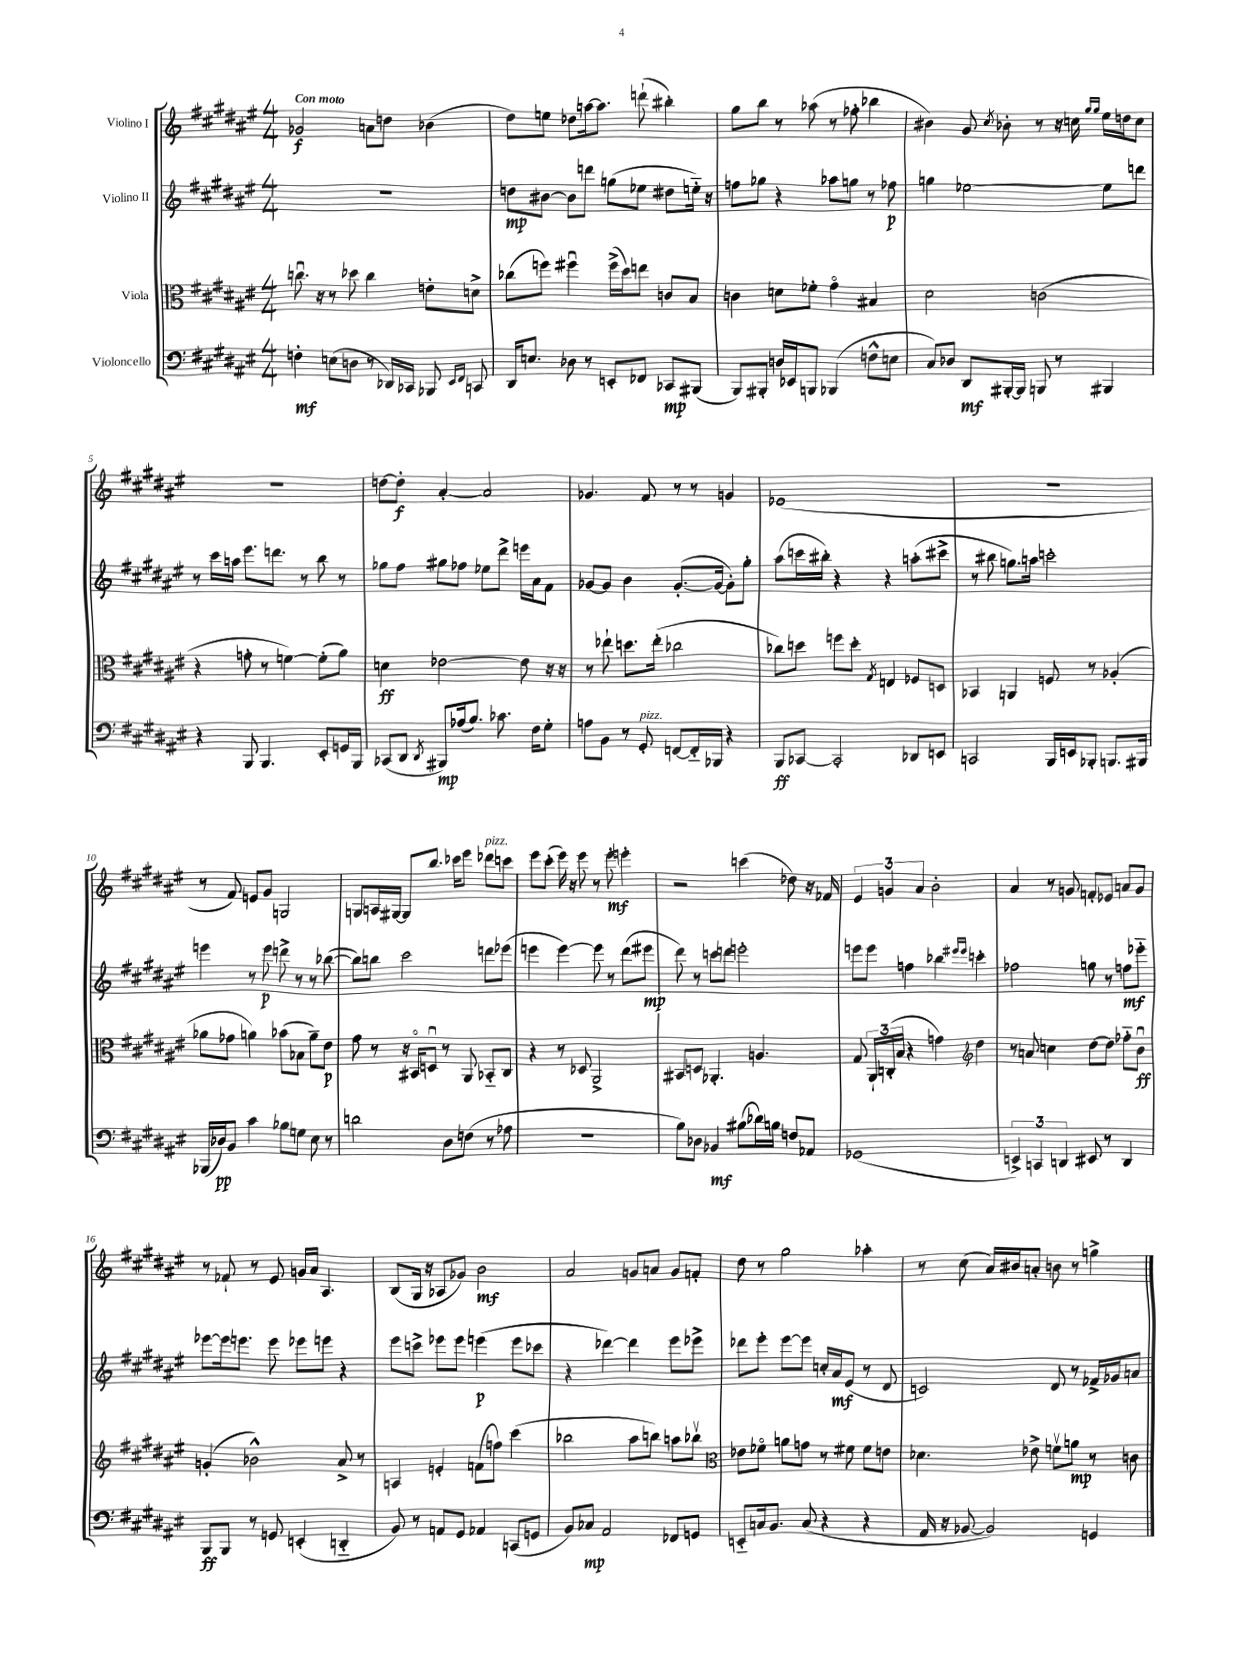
<<
\new StaffGroup <<
\new Staff = "s0" \with { instrumentName = "Violino I" } {
    \clef treble \key fis \major \numericTimeSignature \time 4/4 \tempo "Con moto"
    \autoBeamOff ges'2\f a'8[ d''8] bes'4( |
    dis''8[) e''8] des''8[ a''16~ a''8.] d'''8-!( bis''4-.) |
    gis''8[ b''8] r8 aes''8( r8 fes''8-. bes''4 |
    bis'4) gis'8 \acciaccatura { cis''8 } bes'8-. r8 r16 c''16 \grace { gis''16[ gis''16] } eis''16[ d''16 c''8] |
    R1 |
    d''8[~ d''8]-.\f ais'4~-. ais'2 |
    ges'4. fis'8 r8 r8 g'4 |
    ees'1( |
    r1 |
    r8 fis'8) e'8[ gis'8] g2 |
    g8[ a16 gis16]~ gis8[ b''8.] ces'''16[ eis'''8] des'''8[^\markup { \italic "pizz." } c'''8] |
    eis'''8[ cis'''8]-.( eis'''16) r16 eis'''8 r8 eis'''8-.\mf e'''4-. |
    r2 c'''4( des''8) r16 fes'16 |
    \tuplet 3/2 { eis'4 g'4 ais'4 } b'2-. |
    ais'4 r8 g'8 f'8[-. ees'8] a'8[ g'8] |
    r8 fes'8-! r8 eis'8 g'16[ ais'16] ais4. |
    b8[( gis16] r16 aes8[ ges'8]) b'2\mf |
    ais'2 g'8[ a'8] g'8[ f'8]-. |
    dis''8 r8 gis''2 aes''4-. |
    r8 cis''8( ais'16[) bis'16 a'8]-. b'8 r8 g''4-> \bar "|." |
}
\new Staff = "s1" \with { instrumentName = "Violino II" } {
    \clef treble \key fis \major \numericTimeSignature \time 4/4
    \autoBeamOff R1 |
    d''8[\mp bis'8]~ bis'8[ d'''8] g''8[( ees''8] dis''8[ e''16]-_) r16 |
    f''8[ ges''8] r4 aes''8[ g''8] r8 fes''8\p |
    g''4 ees''2~ ees''8[ d'''8] |
    r8 cis'''16[ a''16] eis'''8.[ d'''8.] r8 b''8 r8 |
    ges''8[ fis''8] gis''8[ fes''8] ees''8[ dis'''8]-> e'''16[ ais'16 fis'8] |
    ges'8[~ ges'8] b'4 ges'8.[~-.( ges'16]~ ges'8[-.) gis''8]-. |
    ais''8[( c'''16 bis''16]-.) r4 r4 a''8[-.( cis'''8]-> |
    r8 bis''8 g''8.[) a''16] c'''2-. |
    e'''4 r8 e'''8\p d'''8-> r8 r8 bes''8~( |
    bes''8[) b''8] cis'''2 d'''8[ ees'''8]( |
    e'''4 e'''4~) e'''8 r8 dis'''8[( eis'''8]\mp |
    dis'''8) r8 c'''8[ d'''8] e'''2-. |
    e'''8[ e'''8] f''4 bes''4 \grace { eis'''16[ eis'''16] } c'''4-. |
    fes''2 g''8 r8 f''8[\mf ees'''8]-_ |
    ees'''8[~ ees'''16 e'''8.] e'''8 ees'''8[ e'''8] r4 |
    eis'''8[ c'''8]-> ees'''8[ ees'''8] e'''4\p( e'''8[ ces'''8] |
    r4 des'''4~) des'''4 eis'''8[ ees'''8]-> |
    des'''8[ eis'''8]-. eis'''8[~ eis'''8] c''16[-. ais'16\mf eis'8]( r8 dis'8 |
    c'2) dis'8 r8 fes'16[-> ges'16 a'8] \bar "|." |
}
\new Staff = "s2" \with { instrumentName = "Viola" } {
    \clef alto \key fis \major \numericTimeSignature \time 4/4
    \autoBeamOff c''8.\downbow r16 r8 des''8 c''4 e'8[-. d'8]-> |
    ces''8[( f''8]) fis''4\downbow fis''16[->( dis''16) e''8] c'8[ b8] |
    c'4 d'8[ fes'8]-. gis'4\flageolet bis4 |
    dis'2 c'2( |
    r4 g'8-. r8 f'4~) f'8[-.( ais'8]) |
    d'4\ff ees'2~ ees'8 r16 r16 |
    r8 ees''8-! d''8.[ ees''16]-.( ces''2 |
    ces''8[) d''8] f''8[ d''8]-. \acciaccatura { gis8 } e4 fes8[ d8] |
    bes,4 a,4 f8 r8 aes4-.( |
    aes'8[ ges'8] a'4) bes'8[( bes8] a'8[--) eis'8]\p |
    gis'8 r8 r16 bis,16[\flageolet d8]\downbow r8 ais,8 bes,8[-_ cis8] |
    r4 r8 des8 ais,2-> |
    bis,8[ d8] aes,4.-. a4. |
    gis8 \tuplet 3/2 { ais,16[-! c16-.( b16] } r4 g'4) \clef treble dis''4 |
    r8 a'8 c''4 dis''8[~ dis''8] fes''8[-_ b'8]\downbow\ff |
    g'4-.( bes'2-^) ais'8-> r8 |
    a4 e'4-. f'8[( f''8]) cis'''4( |
    bes''2 ais''8[ b''8]) a''8[ bes''8]\upbow |
    \clef alto ees'8[ fes'8]\flageolet a'8[ g'8] r8 fis'8 fis'8[ e'8] |
    des'4. ees'8-> f'8[\upbow a'8]\mp r8 c'8 \bar "|." |
}
\new Staff = "s3" \with { instrumentName = "Violoncello" } {
    \clef bass \key fis \major \numericTimeSignature \time 4/4
    \autoBeamOff f4-.\mf e8[( d8] r8 des,16[) ces,16] bes,,8 \grace { eis,16[ fis,16] } c,8 |
    dis,16[ e8.] des8 r8 e,8[-. fes,8] ces,8[\mp bis,,8]( |
    b,,8[) bis,,8]-. d16[ ees,16 b,,8] bes,,4( f8[-^ e8] |
    cis8[) des8] dis,8[\mf bis,,16~-. bis,,16] b,,8 r8 bis,,4 |
    r4 b,,8 b,,4. eis,8[-. g,16 b,,16] |
    ces,8[( dis,8] \acciaccatura { dis,8 } bis,,8[\mp) aes16( b8.]) ces'8. fis16[ gis8]-. |
    a8[ b,8] r8 gis,8-.^\markup { \italic "pizz." } f,8[~ f,16-_ bes,,16] r4 |
    b,,8[\ff ces,8]~ ces,2-. des,8[ e,8] |
    c,2 b,,16[ e,16 bes,,8]-. b,,8.[ bis,,16] |
    bes,,16[( des16\pp) b,8] cis'4 bes8[ g8] eis8 r8 |
    d'2 dis8[ f8]( r8 aes8 |
    R1 |
    b8[) des8] bes,4\mf bis8[( des'16) b16] f8[ aes,8] |
    ges,1( |
    \tuplet 3/2 { e,4->) c,4 d,4 } eis,8 r8 d,4 |
    b,,8[\ff b,,8] r8 g,8 e,4-.( d,4-_ |
    b,8) r8 a,8[ gis,8] aes,4 c,8[( g,8] |
    b,8[) ces8]\mp ais,2 fes,8[ g,8] |
    e,8[-_ c16 b,8.] c8( r4 r4 |
    ais,16 r16 bes,8~ bes,2) g,4 \bar "|." |
}
>>
>>
